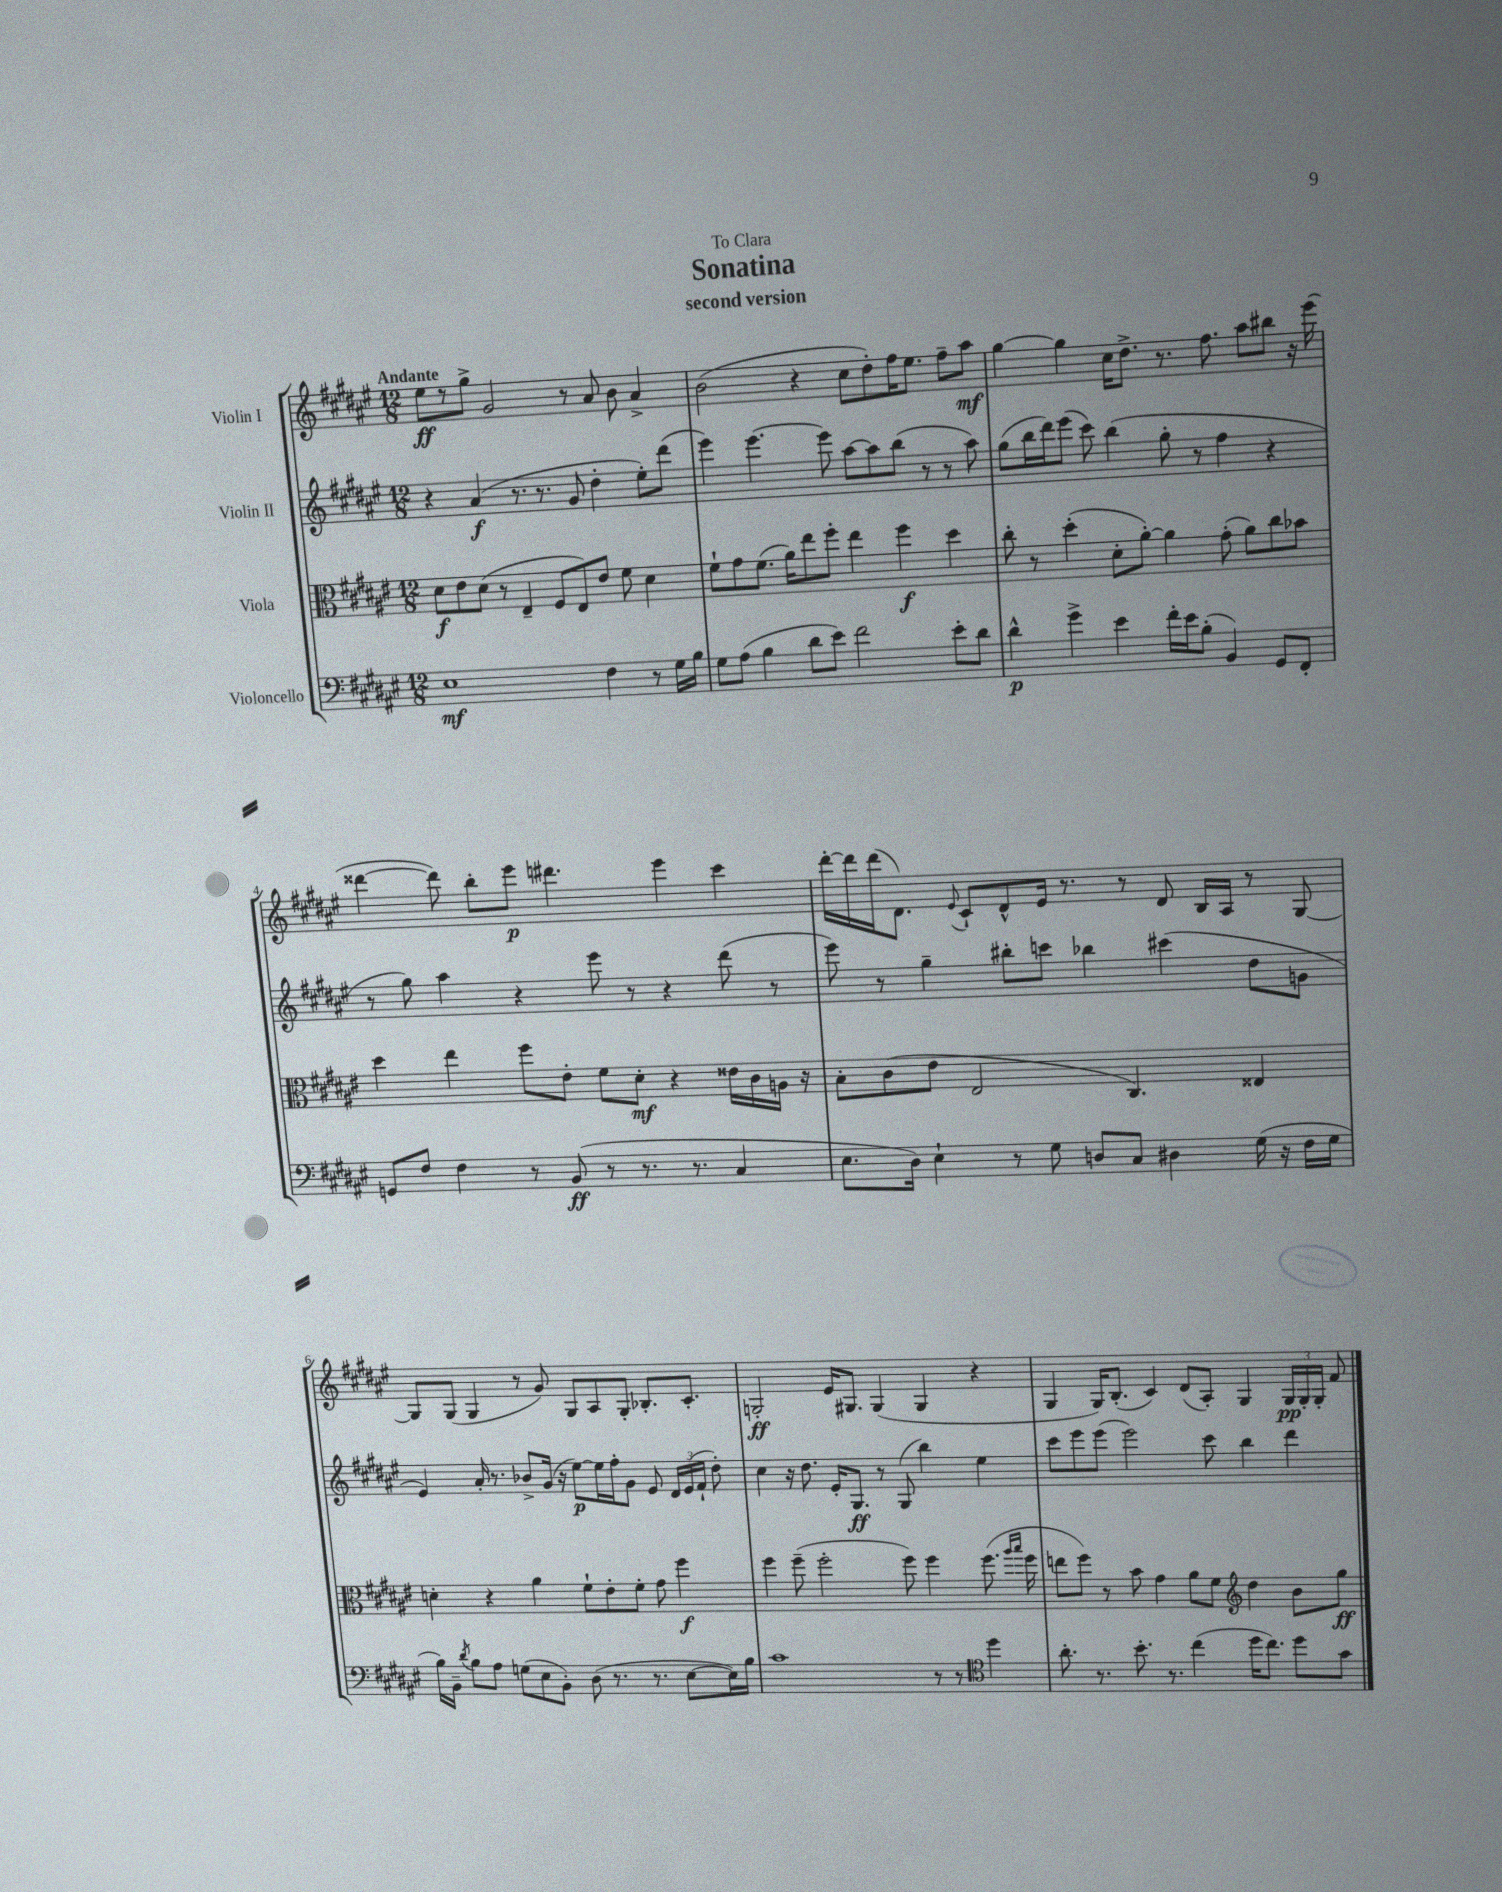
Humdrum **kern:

**kern	**kern	**kern	**kern
*staff4	*staff3	*staff2	*staff1
*clefF4	*clefC3	*clefG2	*clefG2
*k[f#c#g#d#a#e#]	*k[f#c#g#d#a#e#]	*k[f#c#g#d#a#e#]	*k[f#c#g#d#a#e#]
*M12/8	*M12/8	*M12/8	*M12/8
1E#	8d#\L	4r	8ee#\L
.	8e#\	.	8r
.	(8d#\J	(4a#/	8gg#^\J
.	8r	.	2g#/
.	4E#~/	8.r	.
.	.	8.r	.
.	8F#/L	.	.
.	8E#/)	8g#/	8r
4F#\	8e#/J	4dd#'\	8a#/
.	8f#\	.	8b\
8r	4d#\	8ee#'\L)	4a#^/
16G#\LL	.	(8ddd#\J	.
16B\JJ	.	.	.
=	=	=	=
8G#\L	8f#`\L	4eee#\)	(2b\
(8A#\J	8g#\	.	.
4B\	(8.f#\J	[4.eee#\	.
.	16a#\LK)	.	.
8d#\L	8ee#\	.	4r
8e#\J)	8ff#'\J	8eee#\]	.
2f#\	4ee#\	[8aa#\L	8cc#\L
.	.	8aa#\]	8dd#'\)
.	4ff#\	(8bb\J	16ff#\K
.	.	.	8.ee#\J
.	.	8r	.
8e#'\L	4dd#\	8r	8ff#~\L
8d#\J	.	8aa#\)	8aa#\J
=	=	=	=
4d#^^\	8cc#'\	(8gg#\L	[4gg#\
.	8r	16bb\L	.
.	.	16ddd#\J)	.
4g#^\	(4dd#'\	(8eee#\J	4gg#\]
.	.	8ccc#\)	.
4e#\	8d#'\L	(4bb\	16cc#\LK
.	.	.	8.dd#^\J
.	[8a#'\J)	.	.
16f#'\LL	4a#\]	8gg#'\	8.r
16e#\J	.	.	.
(8B'\J	.	8r	.
.	.	.	8.ff#\
4BB/)	(8g#'\	4ff#\	.
.	8a#\L)	.	8aa#\L
8GG#/L	8cc#\	4r	8bb#\J
8FF#'/J	8b-\J	.	16r
.	.	.	(16eee#\
=	=	=	=
8GG/L	4dd#\	8r	[4ddd##\
8F#/J	.	8gg#\)	.
4F#\	4ee#\	4aa#\	8ddd##\])
.	.	.	8bb'\L
8r	8ff#\L	4r	8eee#\J
(8BB/	8e#'\J	.	4.ddd#\
8r	8f#\L	8eee#\	.
8.r	8d#'\J	8r	.
.	4r	4r	4eee#\
8.r	.	.	.
4C#/	16e##\LL	(8ddd#\	4ccc#\
.	16c#\	.	.
.	16A\JJ	8r	.
.	16r	.	.
=	=	=	=
8.E#\L	8B'\L	8eee#\)	[16ddd#'\LL
.	.	.	16ddd#\]
.	(8c#\	8r	(16ddd#\J
16D#\Jk)	.	.	8.d#\J)
4E#`\	8e#\J	4gg#~\	.
.	.	.	8qqe#/
.	2E#/	.	8c#`/L
8r	.	8bb#'\L	8d#^^/
8G#\	.	8ccc\J	16e#/Jk
.	.	.	8.r
8D/L	.	4bb-\	.
8C#/J	4.C#/)	.	8r
4D#\	.	(4ccc#\	8d#/
.	.	.	16B/LL
.	.	.	16A#/JJ
(16G#\	4E##/	8dd#\L	8r
16r	.	.	.
16F#\LL	.	8g\J	[8G#/
16G#\JJ	.	.	.
=	=	=	=
16B\LL)	4d'\	4e#/)	8G#/]L
16BB~\JJ	.	.	.
8qd#/	.	.	.
8B\L	.	.	(8G#/J
8A#\J	4r	16a#'/	4G#/
.	.	8.r	.
(8G\L	.	.	.
8E#\	4a#\	8b-^/L	8r
8BB'\J)	.	(16g#/Jk	8g#/)
.	.	16r	.
(8D#\	8f#`\L	[8ee#\L)	8G#/L
8.r	8e#'\	16ee#\]L	8A#/
.	.	16ff#'\J	.
.	8f#'\J	8g#\J	8G#'/J
8.r	.	.	.
.	8g#\	8e#/	8.B-'/L
[8E#\L	4ff#\	24d#/LL	.
.	.	(24e#/	.
.	.	.	8.c#'/J
.	.	24f#`/JJ	.
16E#\]L)	.	8dd#'\)	.
16B\JJ	.	.	.
=	=	=	=
1c#	4ff#\	4cc#\	2G'/
.	(8ff#~\	16r	.
.	.	8.dd#\	.
.	2ff#'\	.	.
.	.	16e#'/LK	16e#/LK
.	.	8.G#/J	8.G#/J
.	.	8r	(4G#/
.	8ff#\)	(8G#/	.
8r	4ff#\	4bb\)	4G#/
8r	.	.	.
*clefC4	*	*	*
4dd#\	(8.ff#\	4ee#\	4r
.	16qqaa#/LL	.	.
.	16qqbb/JJ	.	.
.	16ff#\	.	.
=	=	=	=
8.a#'\	8ee\L	8ccc#\L	4G#/
.	8ff#\J)	8eee#\	.
8.r	.	.	.
.	8r	(8eee#\J	16G#/LK)
.	.	.	(8.B'/J
8.b'\	8b\	2eee#\)	.
.	4g#\	.	4c#/)
8.r	.	.	.
(4cc#\	8a#\L	.	(8d#/L
.	8f#\J	8ccc#\	8A#'/J)
*	*clefG2	*	*
16dd#\LK	4dd#\	4bb\	4G#/
8.cc#\J)	.	.	.
8dd#\L	8b\L	4ddd#\	24G#/LL
.	.	.	24G#'/
.	.	.	24G#'/JJ
8g#\J	8gg#\J	.	8f#/
==	==	==	==
*-	*-	*-	*-
